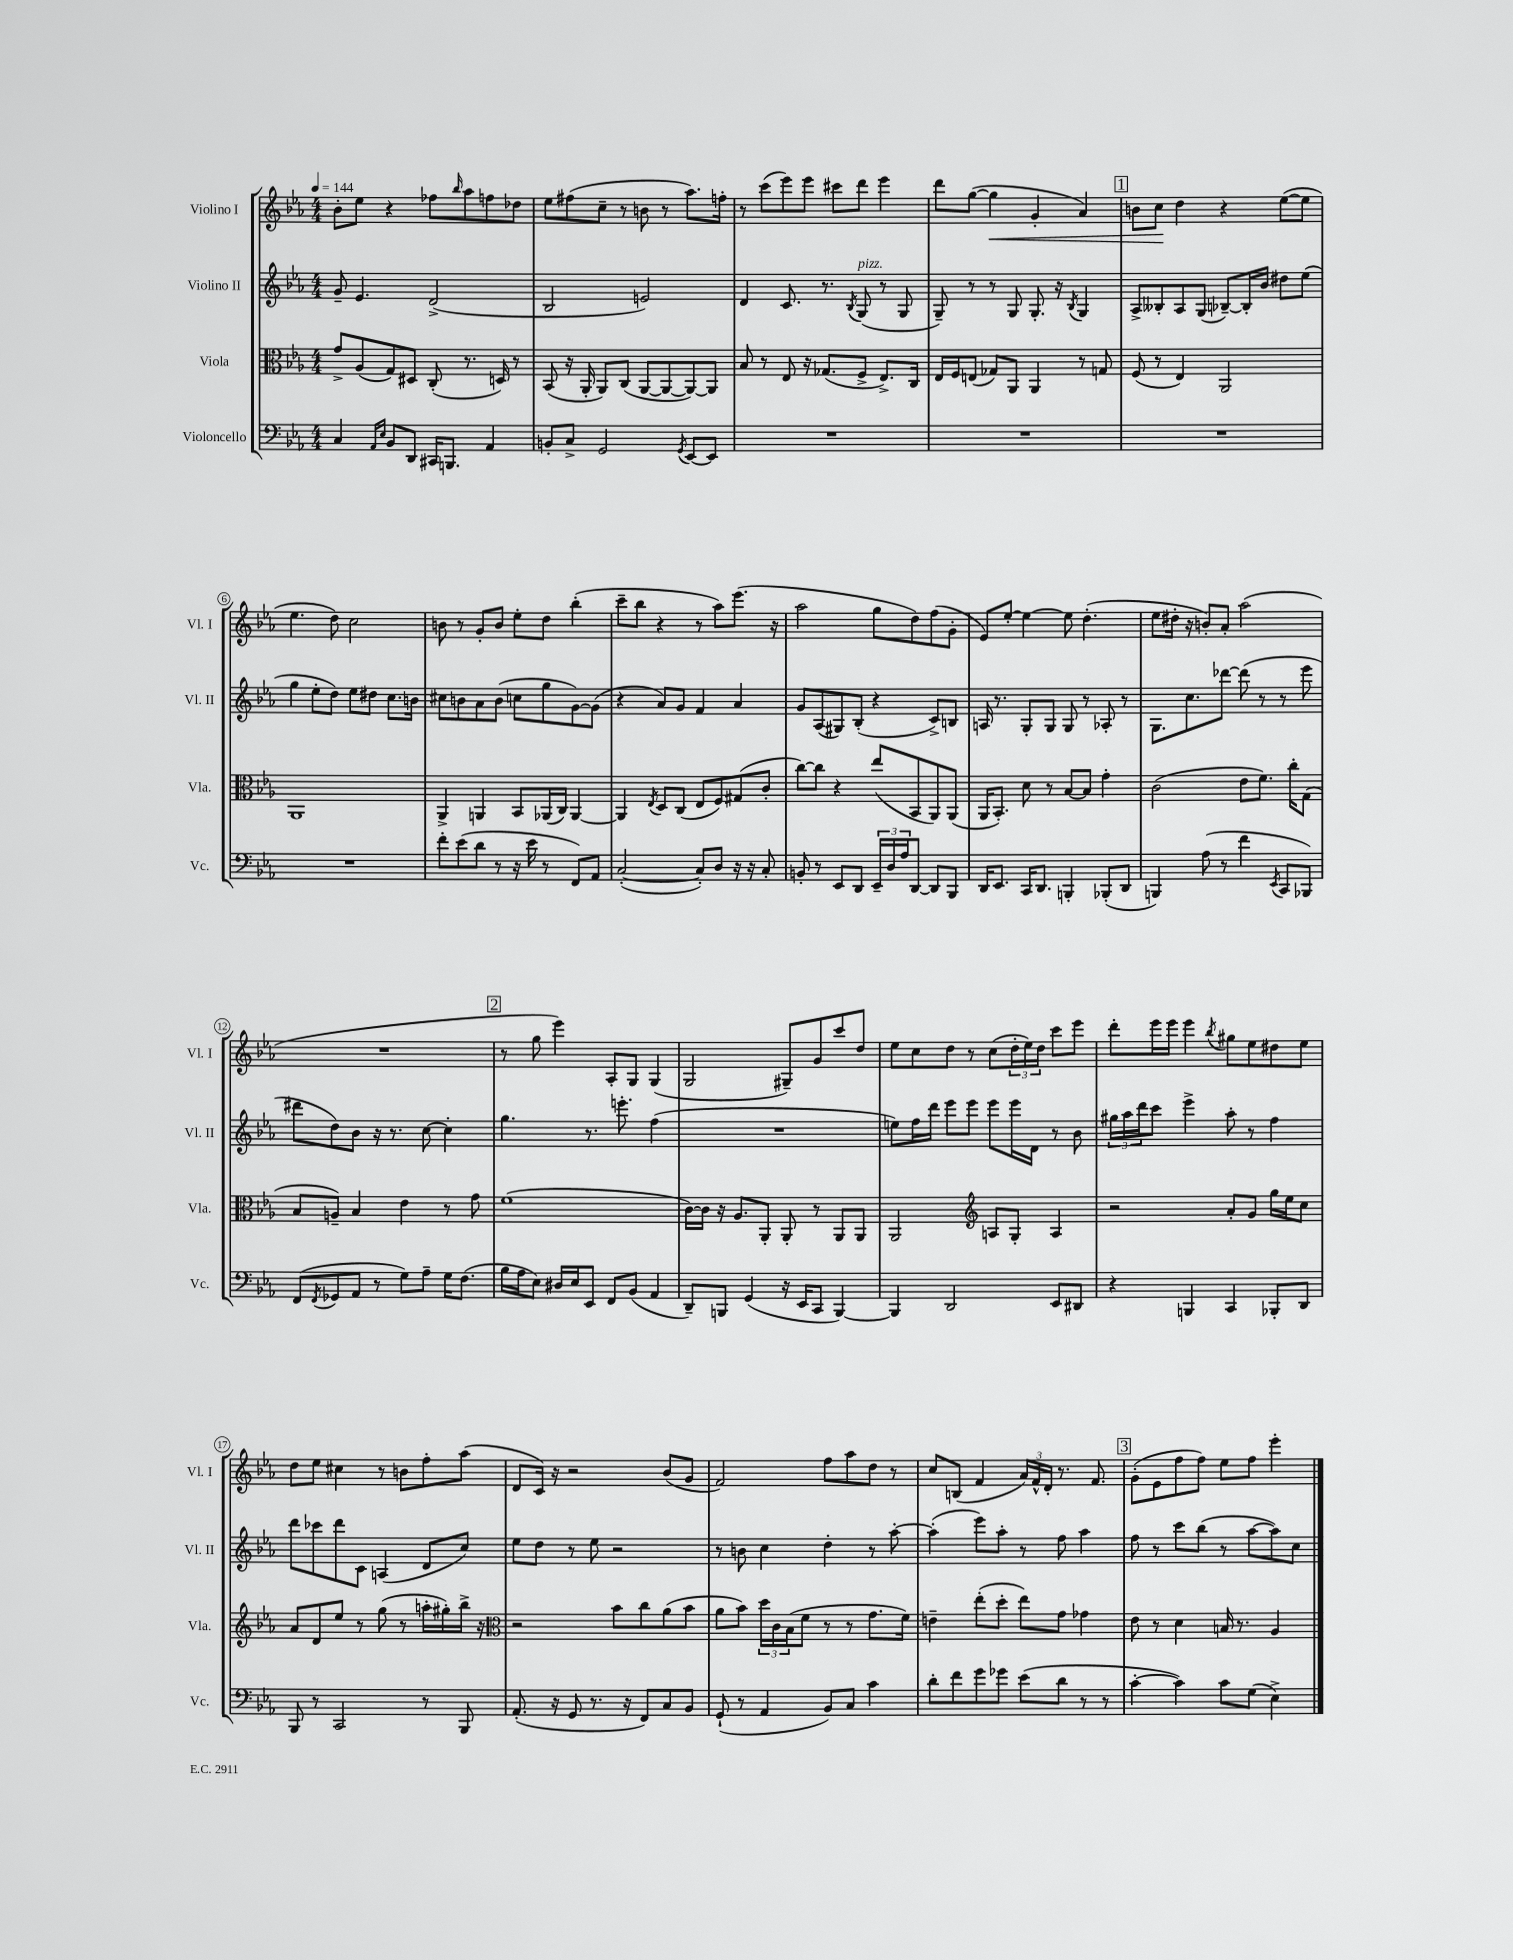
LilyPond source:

<<
\new StaffGroup <<
\new Staff = "s0" \with { instrumentName = "Violino I" shortInstrumentName = "Vl. I" } {
    \clef treble \key ees \major \numericTimeSignature \time 4/4 \tempo 4 = 144
    bes'8-. ees''8 r4 fes''8 \grace { bes''16 } aes''8 f''8 des''8 |
    ees''8 fis''8( c''8-- r8 b'8 r8 aes''8.) f''16-. |
    r8 c'''8( ees'''8) ees'''8 cis'''8 d'''8 ees'''4 |
    d'''8 g''8~( g''4\< g'4-. aes'4) |
    \mark \markup { \box "1" } b'8 c''8\! d''4 r4 ees''8~( ees''8 |
    ees''4. d''8) c''2 |
    b'8 r8 g'8-. b'8 ees''8-. d''8 bes''4-.( |
    c'''8-- bes''8 r4 r8 aes''8) ees'''8.( r16 |
    aes''2 g''8 d''8) f''8( g'8-. |
    ees'8) ees''8~-. ees''4~ ees''8 d''4.-.( |
    ees''8 dis''16-. r16 b'8-.) aes'8-. aes''2( |
    R1 |
    \mark \markup { \box "2" } r8 g''8 ees'''4) aes8-. g8 g4( |
    g2 gis8--) g'8 c'''8 d''8 |
    ees''8 c''8 d''8 r8 c''8( \tuplet 3/2 { d''16-. ees''16) d''16 } c'''8 ees'''8 |
    d'''8-. ees'''16 ees'''16 ees'''4 \acciaccatura { bes''8 } gis''8 ees''8 dis''8 ees''8 |
    d''8 ees''8 cis''4 r8 b'8 f''8-. aes''8( |
    d'8 c'16) r16 r2 bes'8( g'8 |
    f'2) f''8 aes''8 d''8 r8 |
    c''8 b8( f'4 \tuplet 3/2 { aes'16) f'16-^ d'16-. } r8. f'8. |
    \mark \markup { \box "3" } g'8-.( ees'8 f''8 f''8) ees''8 f''8 ees'''4-. \bar "|." |
}
\new Staff = "s1" \with { instrumentName = "Violino II" shortInstrumentName = "Vl. II" } {
    \clef treble \key ees \major \numericTimeSignature \time 4/4
    g'8-- ees'4. d'2->( |
    bes2 e'2) |
    d'4 c'8. r8. \acciaccatura { bes8 } g8^\markup { \italic "pizz." }( r8 g8 |
    g8--) r8 r8 g8 g8.-. r16 \acciaccatura { bes8 } g4 |
    \mark \markup { \box "1" } aes8-> beses8-. aes8 g8( bes8~--) bes16-. bes'16 dis''8 ees''8( |
    g''4 ees''8-. d''8) ees''8 dis''8 c''8. b'16 |
    cis''8 b'8 aes'8 b'8( c''8 g''8 g'8~) g'8( |
    r4 aes'8) g'8 f'4 aes'4 |
    g'8 aes8( gis8) bes8-.( r4 c'8->) b8 |
    a16 r8. g8-. g8 g8 r8 aes8-. r8 |
    g8. c''8. des'''8~ des'''8( r8 r8 ees'''8 |
    dis'''8 d''8) bes'8 r16 r8. c''8~ c''4-. |
    \mark \markup { \box "2" } g''4. r8. e'''8.-. f''4( |
    R1 |
    e''8) f''16 d'''16 ees'''8 ees'''8 ees'''8 ees'''16 d'16 r8 bes'8 |
    \tuplet 3/2 { gis''16 aes''16 d'''16 } c'''8 ees'''4-> aes''8-. r8 f''4 |
    d'''8 ces'''8 d'''8 c'8 a4( d'8 c''8) |
    ees''8 d''8 r8 ees''8 r2 |
    r8 b'8 c''4 d''4-. r8 aes''8~-. |
    aes''4-.( ees'''8) aes''8-. r8 f''8 aes''4 |
    \mark \markup { \box "3" } f''8 r8 c'''8 bes''8( r8 aes''8~ aes''8) c''8 \bar "|." |
}
\new Staff = "s2" \with { instrumentName = "Viola" shortInstrumentName = "Vla." } {
    \clef alto \key ees \major \numericTimeSignature \time 4/4
    g'8-> aes8( g8) dis8 c8-.( r8. d16) r8 |
    bes,8( r16 aes,16-. aes,8) c8( aes,8~ aes,8~ aes,8~) aes,8 |
    bes8 r8 ees8 r16 ges8.( f8-> ees8.->) c16 |
    ees16 f16 e8( ges8) aes,8 aes,4 r8 g8 |
    \mark \markup { \box "1" } f8( r8 ees4) aes,2 |
    aes,1 |
    aes,4-> a,4 bes,8 aes,16( c16) aes,4~ |
    aes,4 \acciaccatura { ees8 } d8 c8( ees8 f8) gis8( c'8-. |
    c''8~) c''8 r4 ees''8( bes,8 aes,8) aes,8( |
    aes,16 bes,8.-.) d'8 r8 bes8~ bes8 g'4-. |
    c'2( ees'8 f'8.) c''16-. g8( |
    bes8 a8--) bes4 ees'4 r8 g'8 |
    \mark \markup { \box "2" } f'1( |
    c'16~) c'16 r16 aes8. aes,8-. aes,8-. r8 aes,8 aes,8 |
    aes,2 \clef treble a8 g8-. a4 |
    r2 aes'8-. g'8 g''16 ees''16 c''8 |
    aes'8 d'8 ees''8 r8 g''8( r8 a''16-. gis''16-.) bes''16-> r16 |
    \clef alto r2 bes'8 c''8 aes'8( bes'8 |
    aes'8 bes'8) \tuplet 3/2 { d''16 c'16 bes16( } f'8 r8 r8 g'8. f'16) |
    e'4-- ees''8-.( d''8-. ees''8) g'8 ges'4 |
    \mark \markup { \box "3" } ees'8 r8 d'4 b16 r8. aes4 \bar "|." |
}
\new Staff = "s3" \with { instrumentName = "Violoncello" shortInstrumentName = "Vc." } {
    \clef bass \key ees \major \numericTimeSignature \time 4/4
    c4 \grace { aes,16 ees16 } bes,8 d,8 cis,16 b,,8. aes,4 |
    b,8-. c8-> g,2 \acciaccatura { g,8 } ees,8~ ees,8 |
    R1 |
    R1 |
    \mark \markup { \box "1" } R1 |
    R1 |
    f'8-. ees'8( d'8 r8 r16 ees'16 r8 f,8) aes,8 |
    c2~-.( c8-.) d8 r16 r16 c8-. |
    b,8-. r8 ees,8 d,8 \tuplet 3/2 { ees,16-- d16 aes16 } d,8~ d,8 bes,,8 |
    d,16 ees,8. c,16 d,8. b,,4-. bes,,8-.( d,8 |
    b,,4) aes8( r8 f'4 \acciaccatura { ees,8 } c,8 bes,,8) |
    f,8( \acciaccatura { f,8 } ges,8 aes,8 r8 g8) aes8-- g16 f8.( |
    \mark \markup { \box "2" } bes16 aes16 ees8) dis16 ees16 ees,8 f,8 bes,8( aes,4 |
    d,8--) b,,8 g,4( r16 ees,16 c,8 b,,4~) |
    b,,4 d,2 ees,8 dis,8 |
    r4 b,,4 c,4 bes,,8-. d,8 |
    bes,,8 r8 c,2 r8 bes,,8 |
    aes,8.-.( r16 g,8 r8. r16 f,8) c8 bes,8 |
    g,8-!( r8 aes,4 bes,8) c8 c'4 |
    d'8-. f'8 g'8 ges'8 ees'8( d'8 r8 r8 |
    \mark \markup { \box "3" } c'4~-. c'4) c'8 g8( ees4->) \bar "|." |
}
>>
>>
\layout { \context { \Score \override BarNumber.stencil = #(make-stencil-circler 0.1 0.3 ly:text-interface::print) } }
